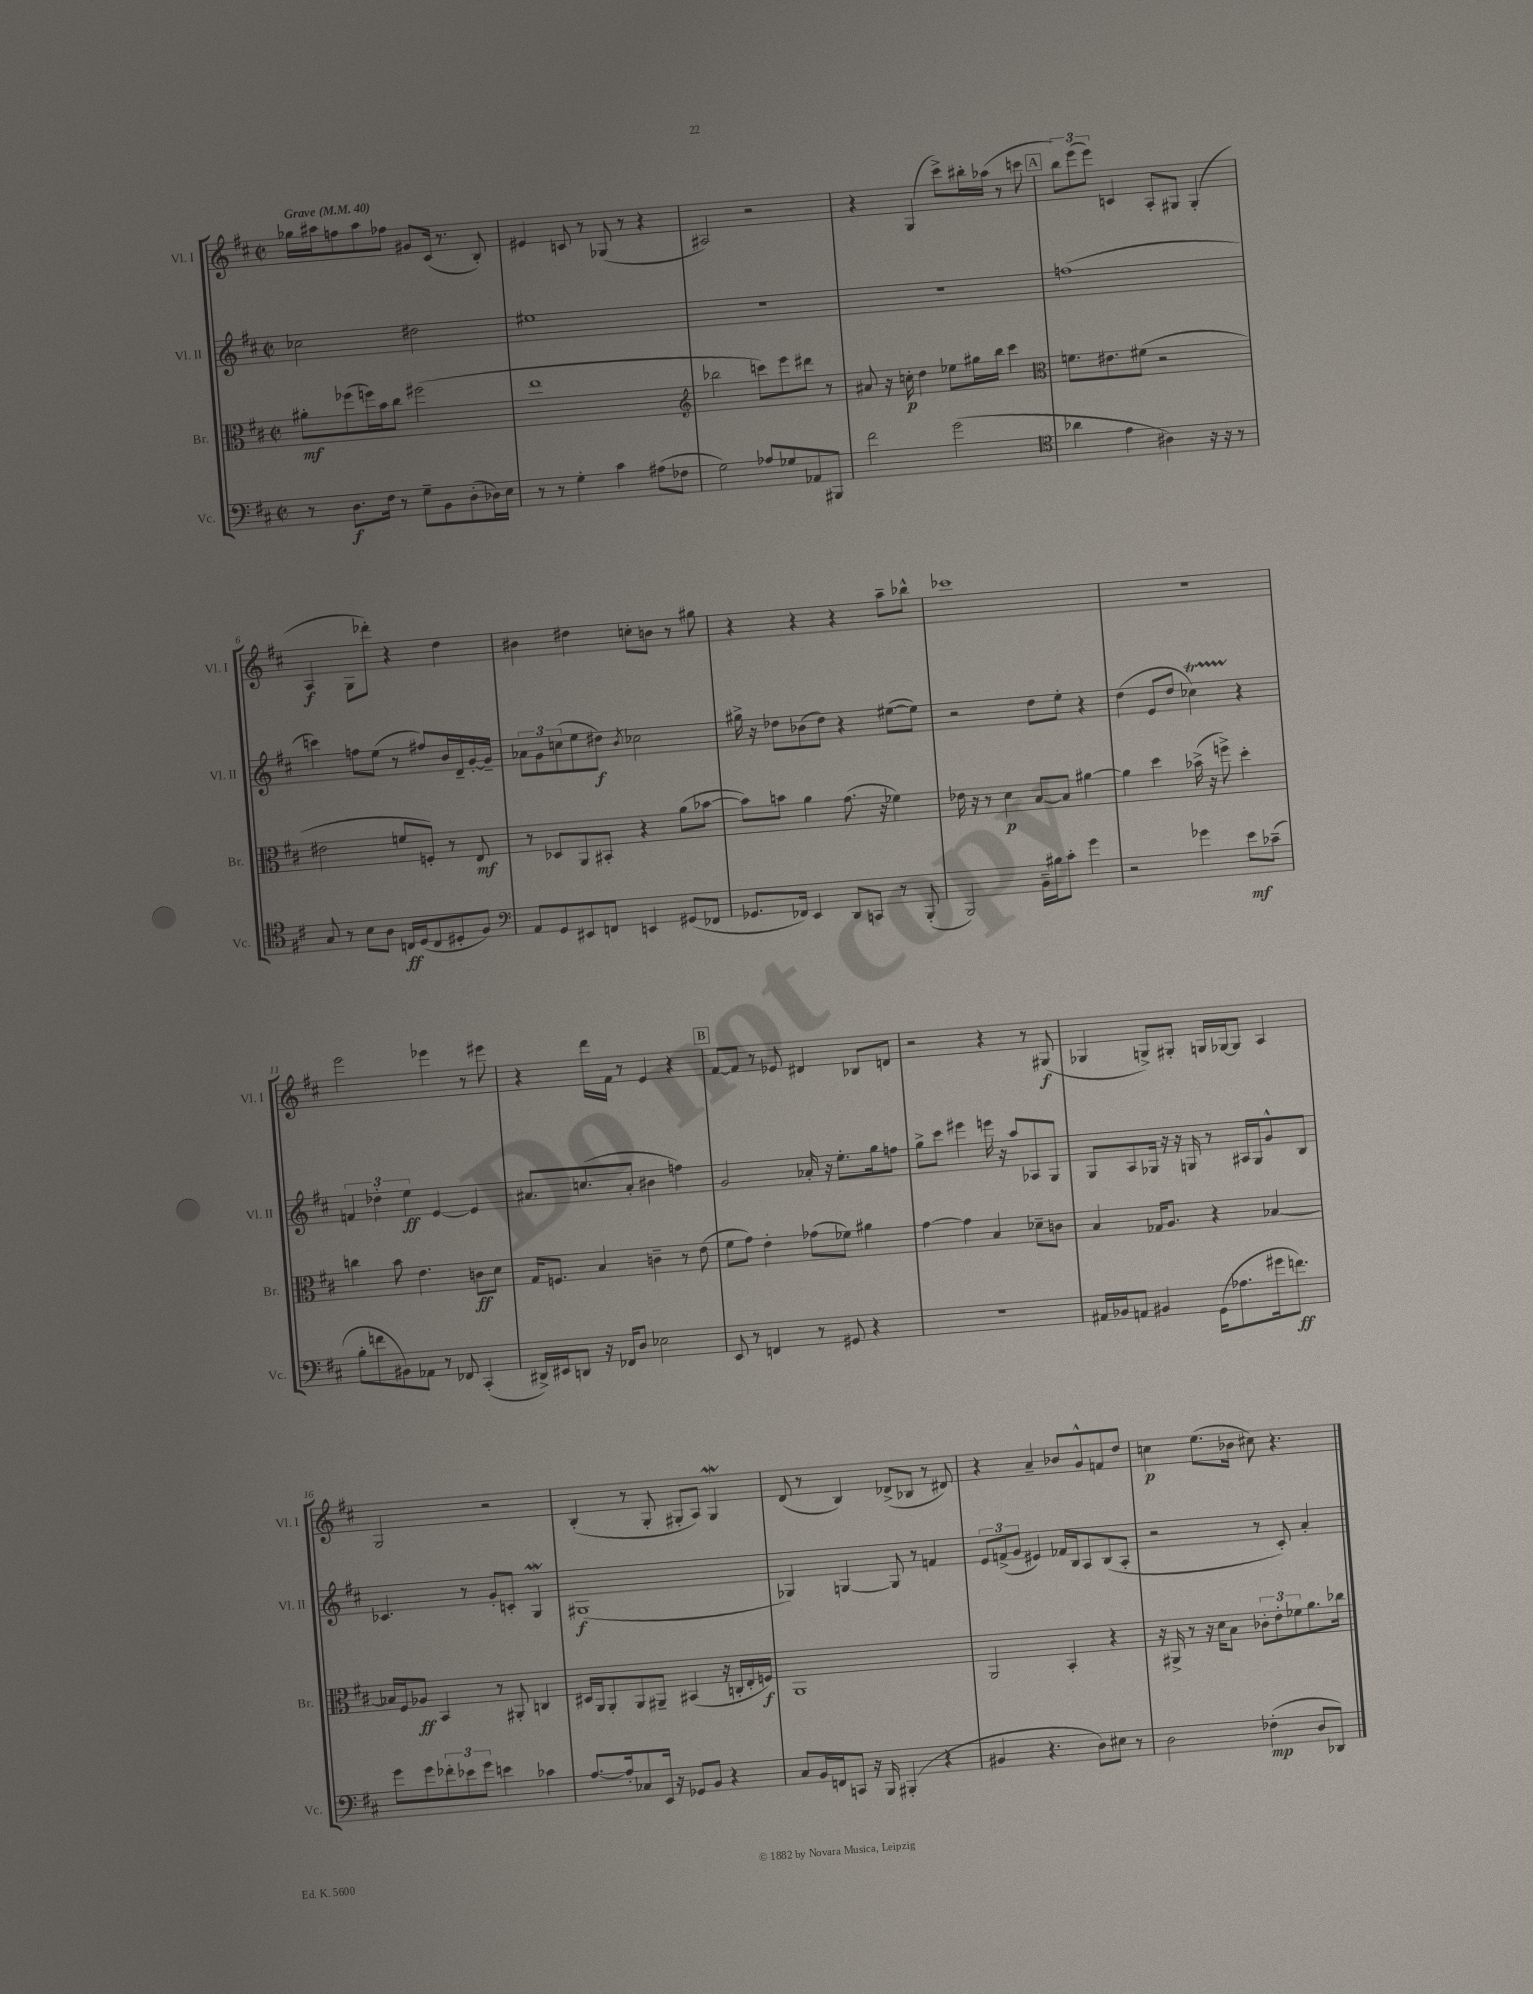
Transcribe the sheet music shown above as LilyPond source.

<<
\new StaffGroup <<
\new Staff = "s0" \with { instrumentName = "Vl. I" shortInstrumentName = "Vl. I" } {
    \clef treble \key d \major \defaultTimeSignature \time 2/2 \tempo "Grave" 4 = 40
    ges''16 ais''16 f''8 ais''8 fes''8 gis'8 cis'16( r8. b8-.) |
    eis'4 c'8 r8 ges8( r8 r4 |
    ais2) r2 |
    r4 g4( cis'''8->) bis''16-. aes''16( r8 c'''8 |
    \mark \markup { \box "A" } \tuplet 3/2 { b''8) e'''8( e'''8) } c'4 a8-. gis8 gis4-.( |
    a4\f g8 des'''8-.) r4 d''4 |
    bis'4 dis''4 c''8-. b'8 r8 gis''8 |
    r4 r4 r4 a''8-- bes''8-^ |
    ces'''1 |
    R1 |
    e'''2 ees'''4 r8 eis'''8 |
    r4 d'''16 fis'16 r8 e'4 r4 |
    \mark \markup { \box "B" } fis'8~ fis'8 r8 ees'8 dis'4 bes8 d'8 |
    r2 r4 r8 gis8\f( |
    ges4 g8->) gis8-. g16 ges16~ ges8 a4 |
    g2 r2 |
    b4-.( r8 g8-. gis8-. a8) gis4\mordent |
    d'8( r8 b4) des'8->( bes8 r8 dis'8) |
    r4 a'4-- bes'8 g'8-^ f'8 d''8 |
    c''4\p e''8.( bes'16 cis''8) r4. \bar "|." |
}
\new Staff = "s1" \with { instrumentName = "Vl. II" shortInstrumentName = "Vl. II" } {
    \clef treble \key d \major \defaultTimeSignature \time 2/2
    ces''2 dis''2 |
    eis''1 |
    R1 |
    r1 |
    \mark \markup { \box "A" } f''1( |
    c'''4) f''8 e''8( r8 fis''8) b'16 d'16-- g'16~-. g'16-- |
    \tuplet 3/2 { aes'8 g'8 c''8( } e''8 dis''8\f) \acciaccatura { b'8 } ces''2 |
    gis''16-> r16 des''8 bes'8( des''8) r4 eis''8~( eis''8) |
    r2 d''8 e''8-. r4 |
    d''4( e'8 d''8 ces''4\startTrillSpan) r4\stopTrillSpan |
    \tuplet 3/2 { f'4 des''4-. e''4\ff } e'4~ e'4 |
    ais'8. c''8.( ais'8-. bis'4 f''4) |
    \mark \markup { \box "B" } g'2 aes'16-. r16 e''8.-. g''16 f''8 |
    g''8-> cis'''8 eis'''4 e'''16 r16 a''8 aes8 g8 |
    g8 a8 ges16 r16 r16 g16 r8 ais16 g16 g'8-^ b8 |
    ces'4. r8 g'8-. c'8-. g4\mordent |
    gis1\f( |
    ges4) g4~ g8 r8 f'4 |
    \tuplet 3/2 { e'8 f'8->( g'8 } eis'4) fes'16 b16 a8 b8( a8-. |
    r2 r8 cis'8-.) a'4-. \bar "|." |
}
\new Staff = "s2" \with { instrumentName = "Br." shortInstrumentName = "Br." } {
    \clef alto \key d \major \defaultTimeSignature \time 2/2
    ais'8-.\mf fes''8( f''16) b'16 cis''8 fis''2( |
    e''1 |
    \clef treble bes''2 c'''8) e'''8 dis'''8 r8 |
    ais'8 r16 c''16-.\p d''4 ees''8 gis''16 b''16 cis'''4 |
    \mark \markup { \box "A" } \clef alto f'8. eis'8. fis'8( r2 |
    eis'2 f'8 f8-.) r8 e8\mf |
    r8 des8 a,8 bis,8-. r4 a'8( bes'8~ |
    bes'8) b'8 a'4 g'8.( r16 fes'4) |
    ees'16 r16 r8 d'4\p b8~ b8 ais'4~ |
    ais'4 d''4 bes'16->( r16 f''8->) d''4-. |
    c''4 b'8 e'4. c'8\ff d'8 |
    g16 f8. b4 c'4-- r8 e'8( |
    \mark \markup { \box "B" } fis'8 g'8) e'4-. ges'8( fes'8) ais'4 |
    g'4~ g'4 b4 des'8-- c'8 |
    b4 ges16 a8. r4 bes4~ |
    bes16 fis16 aes8\ff b,4 r8 ais,8-. c4 |
    dis16 a,16 a,8-. a,8 ais,8-- bis,4( r16 c16-. e16-. f16\f) |
    a,1 |
    a,2 b,4-. r4 |
    r16 ais,16-> r8 r16 d'16 b8 \tuplet 3/2 { ces'8-. e'8-. fes'8 } a'8. ces''16 \bar "|." |
}
\new Staff = "s3" \with { instrumentName = "Vc." shortInstrumentName = "Vc." } {
    \clef bass \key d \major \defaultTimeSignature \time 2/2
    r8 d8.\f fis16 r8 g8-- b,8 d8-.( des16) e16 |
    r8 r8 g4-. cis'4 ais8( fes8 |
    g2) aes8 ges8 aes,8 bis,,8 |
    fis'2 g'2( |
    \mark \markup { \box "A" } \clef tenor aes'4 e'4 ais4) r16 r16 r8 |
    g8 r8 b8 a8 c16\ff d16( c8 dis8-. fis8) |
    \clef bass a,8 g,8 eis,8 f,8 e,4 gis,8( fes,8 |
    ges,8. fes,16) e,4 d,8 c,8 r8 b,,8-.( |
    b,,2) b,16-- bis16 cis'8-. g'4 |
    r2 ges'4 e'8\mf ces'8--( |
    b8-. f'8 bis,8) aes,8 r8 fes,8 cis,4-.( |
    dis,16->) eis,16 d,8 r16 fes,16 d8 ees2 |
    \mark \markup { \box "B" } e,8 r8 f,4 r8 gis,8 r4 |
    R1 |
    ais,16 bes,16 a,8 bis,4 g,16( aes8. gis'16 f'8.\ff) |
    g'8 g'8 \tuplet 3/2 { fes'8-. ees'8 g'8 } e'4 ces'4 |
    a8.~ a16-. ces8 e,16 r16 ges,8 b,8 r4 |
    cis8 b,16 f,16 c,8 r16 b,,16 bis,,4-.( r4 |
    bis,4 r4. d8) eis8 r8 |
    d2 fes4-.\mp( d8 des,8) \bar "|." |
}
>>
>>
